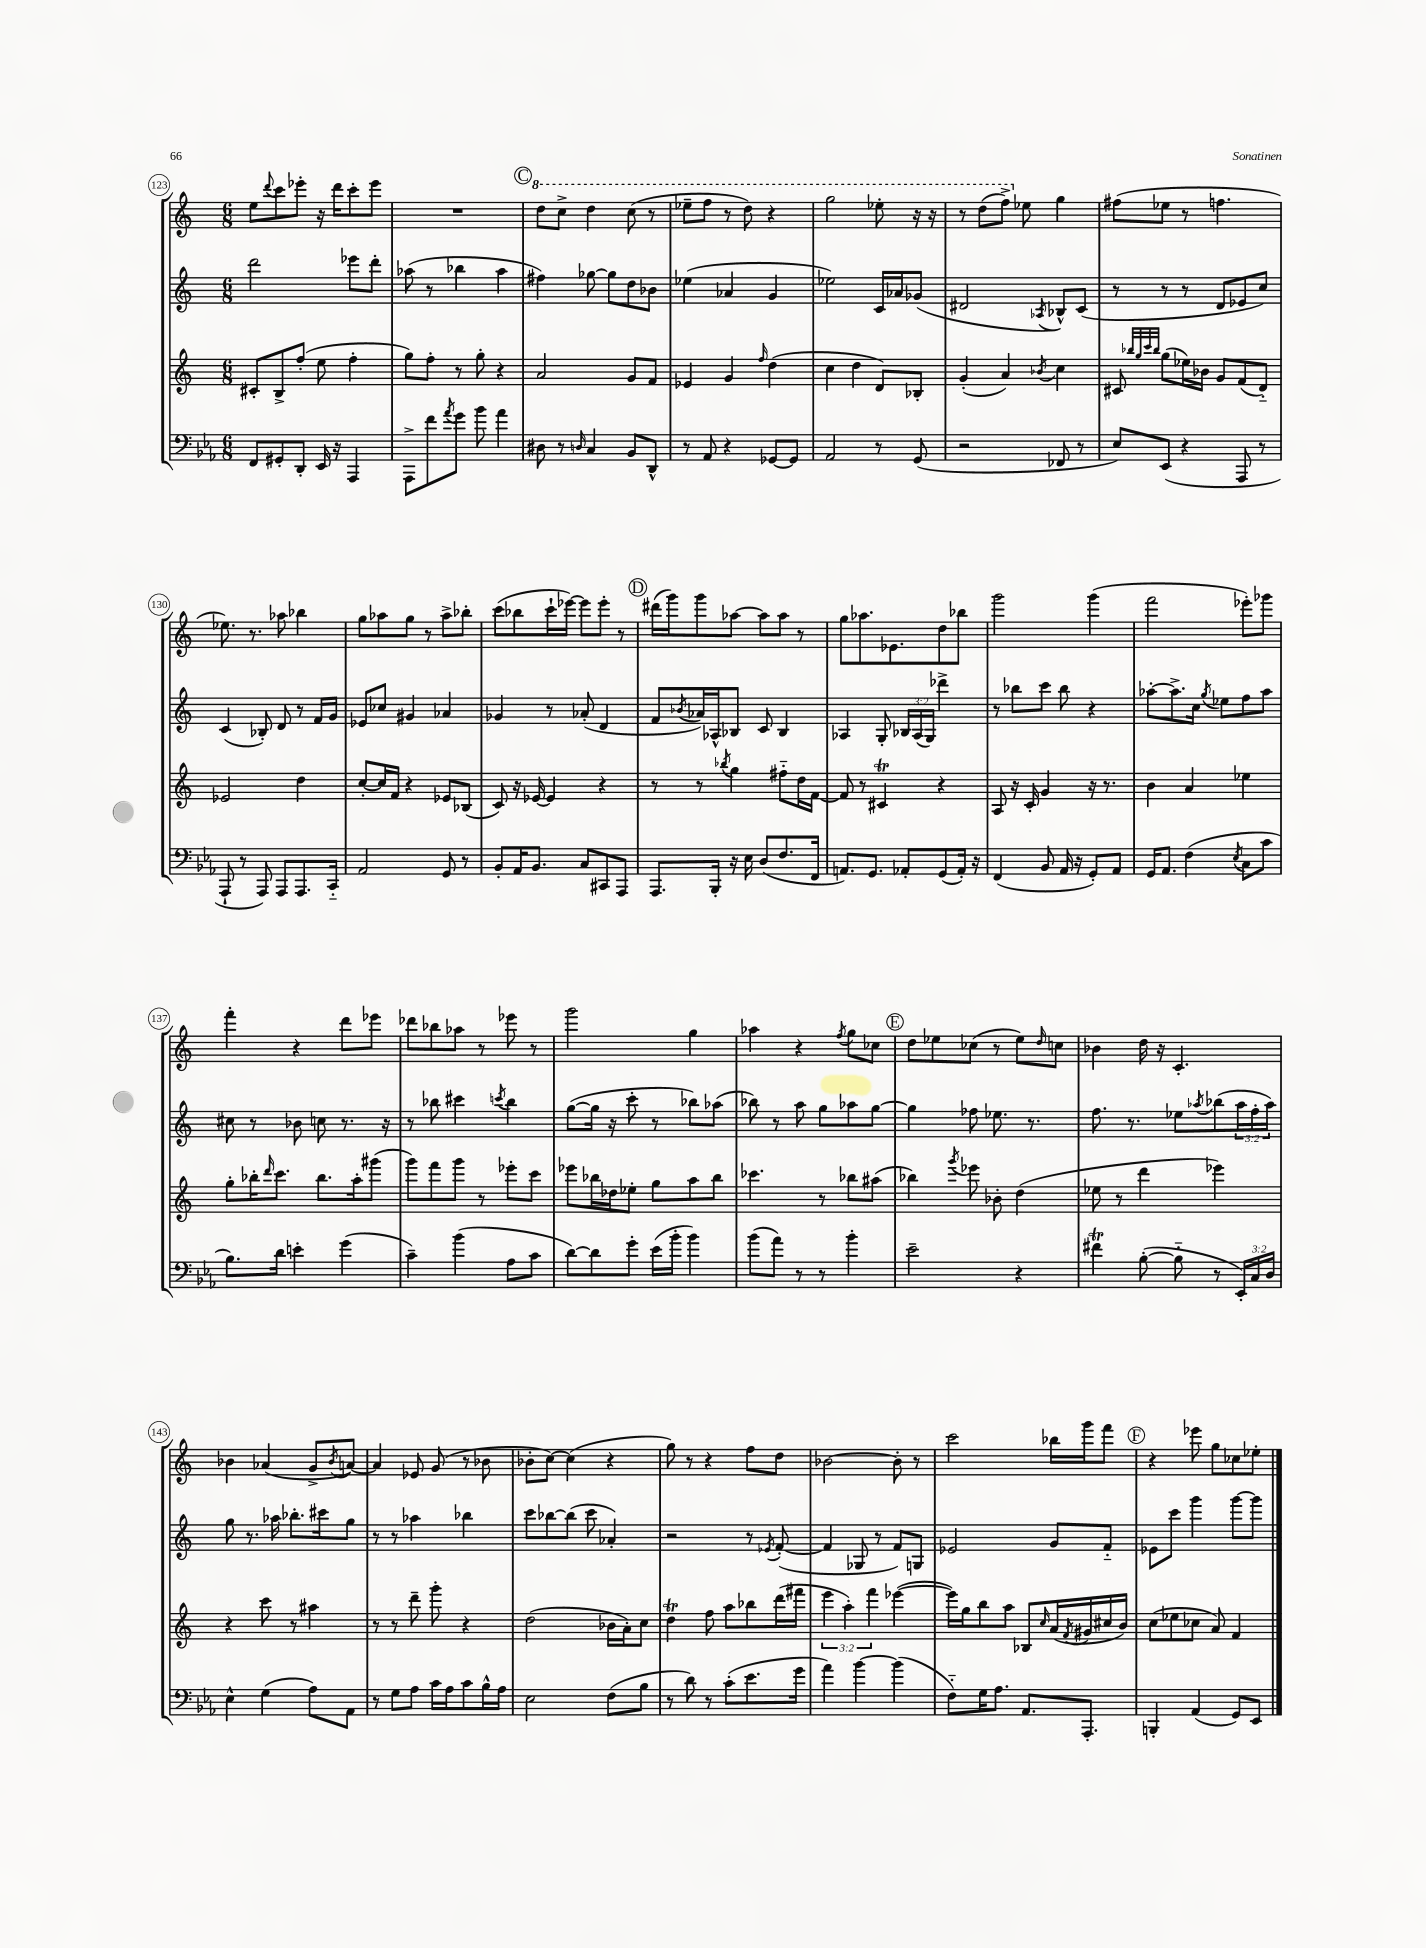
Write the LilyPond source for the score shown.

<<
\new StaffGroup <<
\new Staff = "s0" {
    \clef treble \key c \major \numericTimeSignature \time 6/8
    e''8 \appoggiatura { d'''8 } c'''8 ees'''8-. r16 d'''16 c'''8-. ees'''8 |
    R2. |
    \mark \markup { \circle "C" } \ottava #1 d'''8 c'''8-> d'''4 c'''8( r8 |
    ees'''8-- f'''8 r8 d'''8) r4 |
    g'''2 ees'''8-. r16 r16 |
    r8 d'''8( f'''8->) \ottava #0 ees''8 g''4 |
    fis''8( ees''8 r8 f''4. |
    ees''8.) r8. aes''8 bes''4 |
    g''8 aes''8 g''8 r8 aes''8-> bes''8-. |
    c'''8( bes''8 c'''16-! ees'''16~) ees'''8 ees'''8-. r8 |
    \mark \markup { \circle "D" } dis'''16( g'''16) g'''8 aes''8~ aes''8 aes''8 r8 |
    g''8 aes''8. ees'8. d''8 bes''8 |
    g'''2 g'''4( |
    f'''2 ees'''8-.) ges'''8 |
    f'''4-. r4 d'''8 ees'''8 |
    des'''8 bes''8 aes''8 r8 ees'''8 r8 |
    g'''2 g''4 |
    aes''4 r4 \acciaccatura { f''8 } g''8 ces''8 |
    \mark \markup { \circle "E" } d''8 ees''8 ces''8( r8 ees''8) \grace { d''16 } c''8 |
    bes'4 d''16 r16 c'4.-. |
    bes'4 aes'4( g'8-> \acciaccatura { bes'8 } a'8~) |
    a'4 ees'8 g'8( r8 bes'8 |
    bes'8-. c''8~) c''4( r4 |
    g''8) r8 r4 f''8 d''8 |
    bes'2~ bes'8-. r8 |
    c'''2 bes''16 g'''16 f'''8 |
    \mark \markup { \circle "F" } r4 ees'''8 g''8 ces''8 ees''8-. \bar "|." |
}
\new Staff = "s1" {
    \clef treble \key c \major \numericTimeSignature \time 6/8 \override Staff.TupletNumber.text = #tuplet-number::calc-fraction-text
    d'''2 ees'''8 d'''8-. |
    aes''8( r8 bes''4 aes''4 |
    \mark \markup { \circle "C" } fis''4) ges''8~ ges''8 d''8 bes'8 |
    ees''4( aes'4 g'4 |
    ees''2) c'16 aes'16 ges'8( |
    dis'2 \acciaccatura { aes8 } bes8-^) c'8( |
    r8 r8 r8 d'8 ees'8 c''8) |
    c'4( bes8-.) d'8 r8 f'16 g'16 |
    ees'8 ces''8 gis'4 aes'4 |
    ges'4 r8 aes'8-.( d'4 |
    \mark \markup { \circle "D" } f'8 \acciaccatura { bes'8 } aes'16) aes16-^ bes8 c'8 bes4 |
    aes4 g8-. \tuplet 3/2 { bes16 aes16( g16) } des'''4-> |
    r8 bes''8 c'''8 bes''8 r4 |
    aes''8~-. aes''8.-> c''16 \acciaccatura { g''8 } ees''8 f''8 aes''8 |
    cis''8 r8 bes'8 c''8 r8. r16 |
    r8 bes''8 cis'''4 \acciaccatura { c'''8 } bes''4 |
    g''8~( g''16 r16 c'''8-. r8 bes''8) aes''8( |
    bes''8) r8 a''8 g''8 aes''8 g''8~ |
    \mark \markup { \circle "E" } g''4 fes''8 ees''8. r8. |
    f''8. r8. ees''8 \acciaccatura { aes''8 } bes''8( \tuplet 3/2 { aes''16 f''16-. aes''16) } |
    g''8 r8. aes''16 bes''8.-. cis'''16 g''8 |
    r8 r8 aes''4 bes''4 |
    c'''8 bes''8~ bes''8( c'''8 aes'4-.) |
    r2 r8 \acciaccatura { ees'8 } f'8~-.( |
    f'4 ges8 r8 f'8) g8 |
    ees'2 g'8 f'8-_ |
    \mark \markup { \circle "F" } ees'8 c'''8 g'''4 g'''8~ g'''8 \bar "|." |
}
\new Staff = "s2" {
    \clef treble \key c \major \numericTimeSignature \time 6/8 \override Staff.TupletNumber.text = #tuplet-number::calc-fraction-text
    cis'8-. b8-> f''8-.( e''8 f''4-. |
    g''8) f''8-. r8 g''8-. r4 |
    \mark \markup { \circle "C" } a'2 g'8 f'8 |
    ees'4 g'4 \grace { f''16 } d''4( |
    c''4 d''4 d'8) bes8-. |
    g'4-.( a'4) \acciaccatura { bes'8 } c''4 |
    cis'8 \grace { bes''32 g''32 c'''32 bes''32 } g''8( ees''16) bes'16 g'8 f'8( d'8-_) |
    ees'2 d''4 |
    c''8~-. c''16 f'16 r4 ees'8 bes8( |
    c'8) r16 ees'16~ ees'4 r4 |
    \mark \markup { \circle "D" } r8 r8 \acciaccatura { bes''8 } g''4 fis''8-_ d''16 f'16~ |
    f'8 r8 cis'4\trill r4 |
    a8 r16 c'16-. g'4 r16 r8. |
    b'4 a'4 ees''4 |
    g''8-. bes''16-. \grace { d'''16 } c'''8. bes''8. a''16-. gis'''8( |
    g'''8) f'''8 g'''8 r8 ees'''8-. c'''8 |
    ees'''8 bes''16 des''16 ees''8-. g''8 a''8 bes''8 |
    ces'''4. r8 bes''8 ais''8( |
    \mark \markup { \circle "E" } bes''4) \acciaccatura { g'''8 } ees'''8 bes'8-. d''4( |
    ees''8 r8 d'''4 ees'''4) |
    r4 c'''8 r8 ais''4 |
    r8 r8 d'''8-- g'''8-. r4 |
    d''2( bes'16 a'16-.) c''8 |
    d''4\trill f''8 a''8 bes''8 d'''16( fis'''16 |
    \tuplet 3/2 { e'''4 a''4-.) f'''4 } ees'''4~( |
    ees'''16) g''16 b''8 a''8 bes8 \grace { c''16 } a'16( \acciaccatura { f'8 } gis'16 cis''16 b'16) |
    \mark \markup { \circle "F" } c''8( ees''8 ces''8 a'8) f'4 \bar "|." |
}
\new Staff = "s3" {
    \clef bass \key ees \major \numericTimeSignature \time 6/8 \override Staff.TupletNumber.text = #tuplet-number::calc-fraction-text
    f,8 gis,8-. d,8-. ees,16 r16 aes,,4 |
    aes,,8-> f'8 \acciaccatura { aes'8 } g'8 bes'8 aes'4 |
    \mark \markup { \circle "C" } dis8 r8 \grace { d16 } c4 bes,8 d,8-^ |
    r8 aes,8 r4 ges,8~ ges,8 |
    aes,2 r8 g,8( |
    r2 fes,8 r8 |
    ees8) ees,8( r4 aes,,8 r8 |
    aes,,8-! r8 aes,,8) aes,,8 aes,,8. c,16-_ |
    aes,2 g,8 r8 |
    bes,8-. aes,16 bes,8. c8 cis,8 aes,,8 |
    \mark \markup { \circle "D" } aes,,8. bes,,16-. r16 ees16 d8( f8. f,16 |
    a,8.) g,8. aes,8-. g,8( aes,16-.) r16 |
    f,4( bes,8 aes,16 r16 g,8-.) aes,8 |
    g,16 aes,8. f4( \acciaccatura { ees8 } c8 c'8 |
    bes8.) d'16 e'4-. g'4( |
    c'4--) bes'4( aes8 c'8 |
    d'8~) d'8 g'8-. ees'16( bes'16-. bes'4) |
    bes'8( aes'8) r8 r8 bes'4-. |
    \mark \markup { \circle "E" } ees'2-- r4 |
    fis'4\trill bes8~-.( bes8-_ r8 \tuplet 3/2 { ees,16-.) c16 d16 } |
    ees4-^ g4( aes8) aes,8 |
    r8 g8 aes8 c'16 aes16 c'8 bes16-^ aes16 |
    ees2 f8( bes8 |
    r8 d'8) r8 c'8-.( ees'8. g'16 |
    aes'4) bes'4~ bes'4( |
    f8-_) g16 aes8. aes,8. aes,,8.-. |
    \mark \markup { \circle "F" } b,,4-. aes,4( g,8) ees,8 \bar "|." |
}
>>
>>
\layout { \context { \Score currentBarNumber = #123 \override BarNumber.stencil = #(make-stencil-circler 0.1 0.3 ly:text-interface::print) } }
